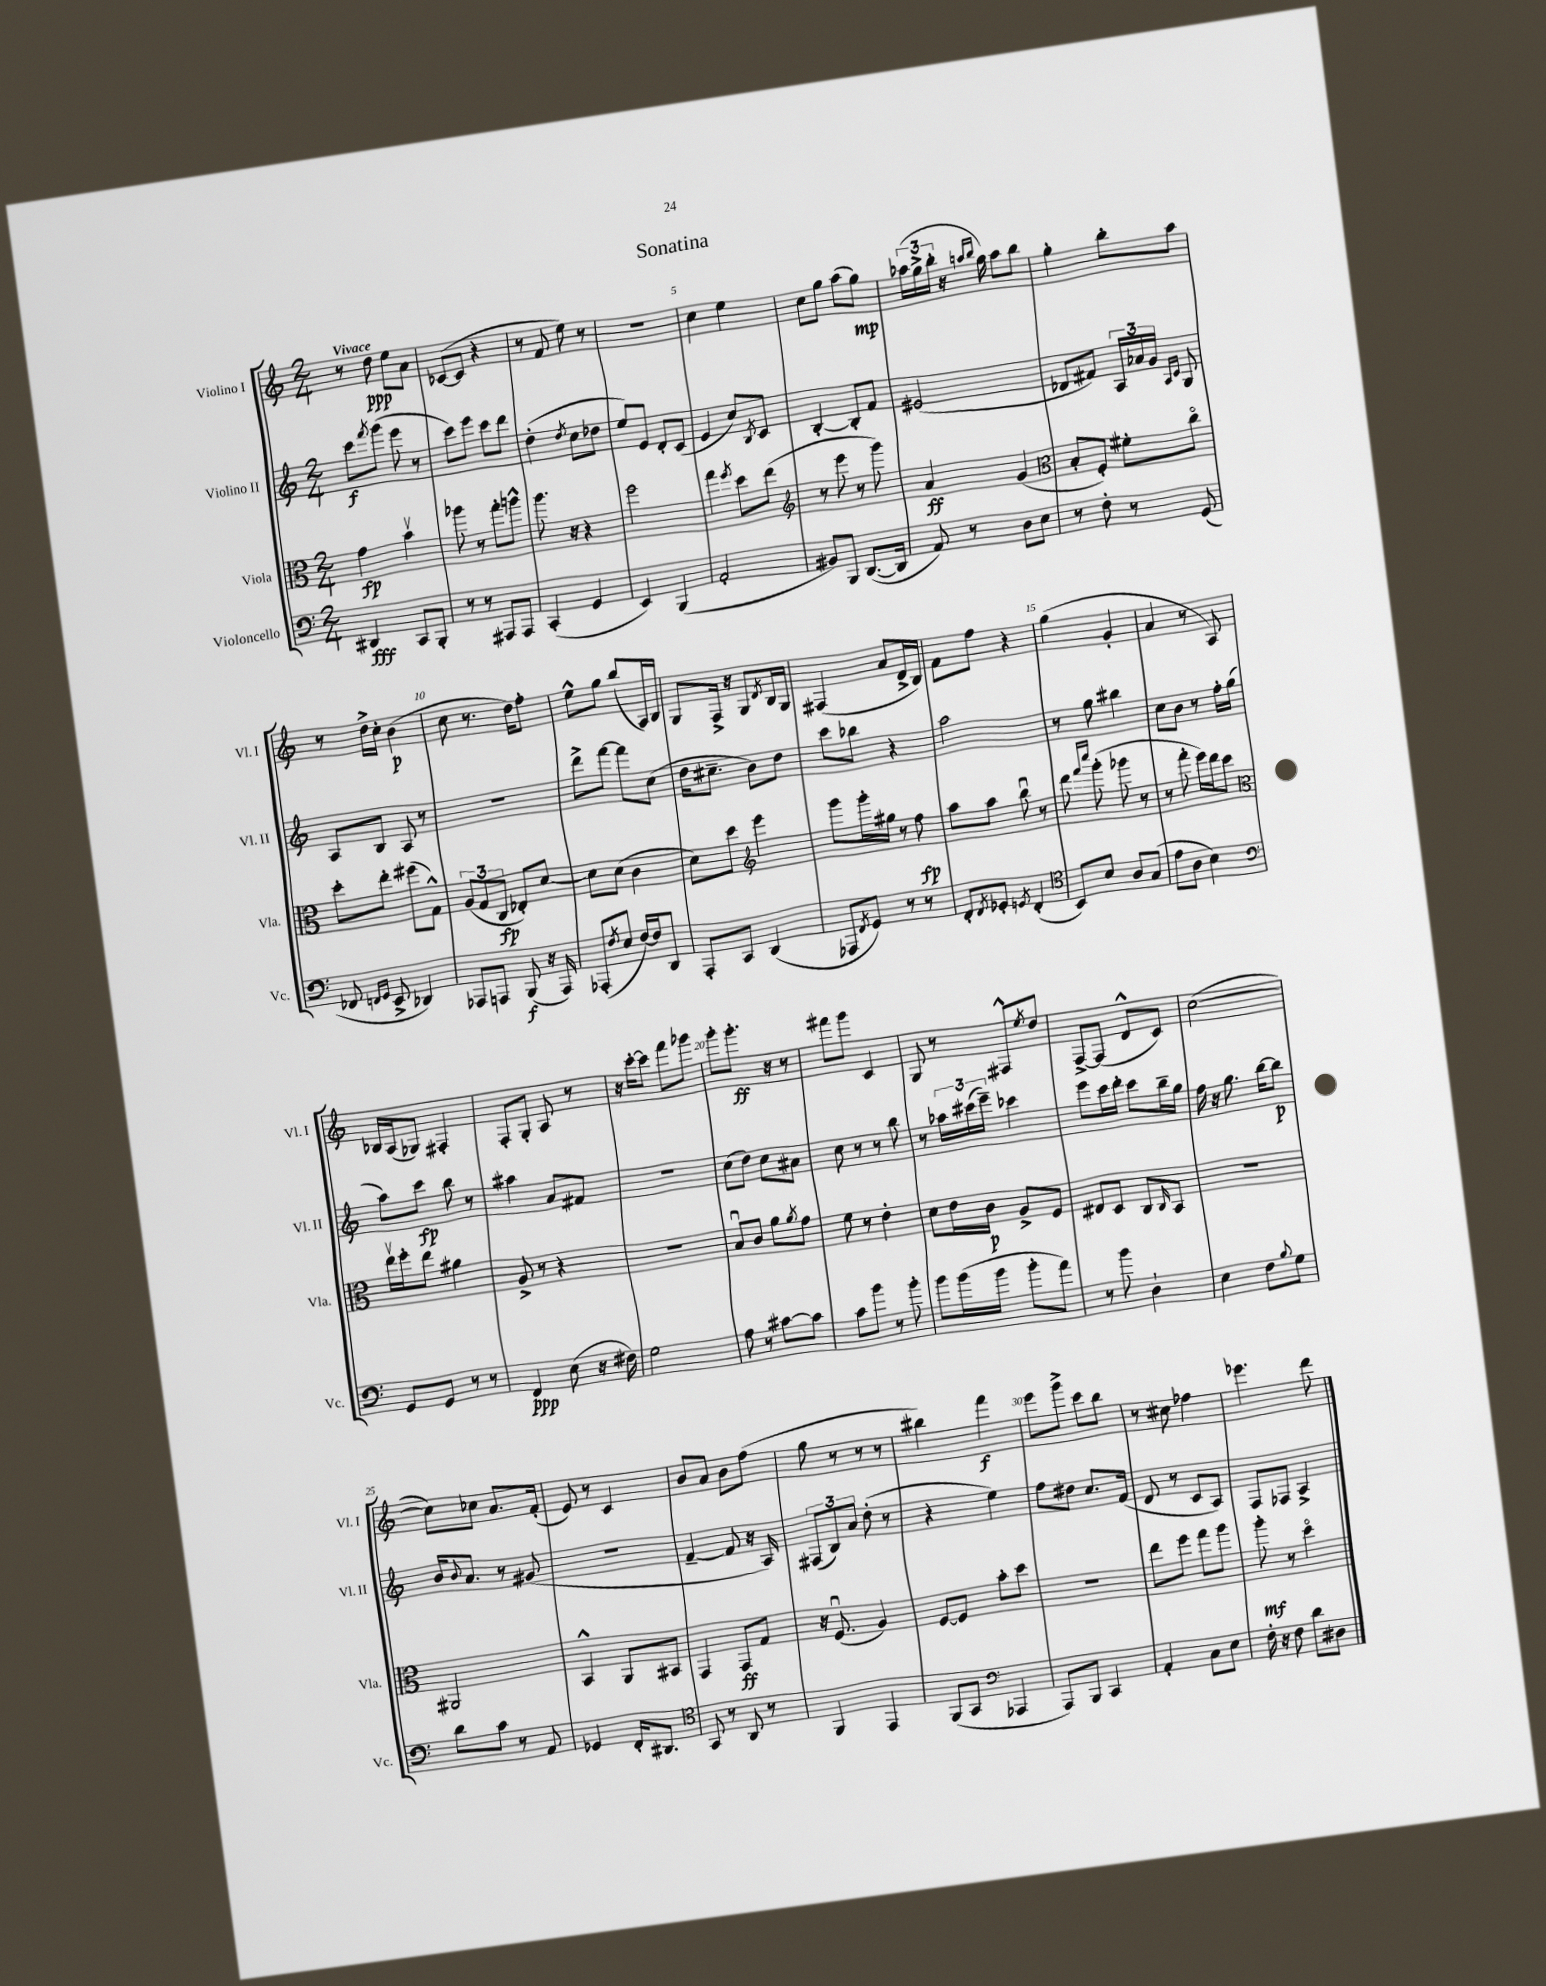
\header { title = "Sonatina" }
<<
\new StaffGroup <<
\new Staff = "s0" \with { instrumentName = "Violino I" shortInstrumentName = "Vl. I" } {
    \clef treble \key c \major \numericTimeSignature \time 2/4 \tempo "Vivace"
    r8 d''8\ppp e''8 a'8 |
    ces'8~( ces'8 r4 |
    r8 f'8 e''8) r8 |
    r2 |
    c''4 e''4 |
    c''8 g''8 a''8( g''8\mp) |
    \tuplet 3/2 { aes''16( g''16-> b''16-. } r16 \grace { a''16 b''16 } g''16) a''8 b''8 |
    g''4-. b''8-. a''8 |
    r8 d''16-> c''16-. b'4\p( |
    c''8 r8. d''16) f''8-. |
    e''8-^ g''8 b''8( a16) b16 |
    g8 f16-> r16 g8 \acciaccatura { d'8 } b16 g16 |
    fis4( a'8 d'16-> b16) |
    f'8 f''8 r4 |
    g''4( g'4-. |
    a'4 r8 a8) |
    bes16 a16( ges8) fis4-. |
    f8-. g8-. a8 r8 |
    r16 c'''16~-. c'''8 f'''8 ges'''8 |
    g'''8-. g'''8.-.\ff r16 r8 |
    fis'''8 g'''8 c'4 |
    g8 r8 fis8-^ \acciaccatura { e''8 } d''8 |
    f8~-> f8( d'8-^ c'8) |
    c''2~( |
    c''8) ces''8 a'8. f'16-.( |
    e'8) r8 c'4 |
    b'8 a'8 b'8 f''8( |
    g''8 r8 r8 r8 |
    bis''4) f'''4\f |
    e'''8 g'''8-> c'''8 b''8 |
    r8 cis''8 fes''4 |
    ees'''4. d'''8 \bar "|." |
}
\new Staff = "s1" \with { instrumentName = "Violino II" shortInstrumentName = "Vl. II" } {
    \clef treble \key c \major \numericTimeSignature \time 2/4
    c'''8\f \acciaccatura { f'''8 } g'''8( e'''8 r8 |
    c'''8) e'''8 c'''8 d'''8 |
    d''4-.( \acciaccatura { d''8 } c''8 des''8 |
    e''8) e'8 d'8-. c'8( |
    e'4 c''8) \acciaccatura { b8 } c'8 |
    b4~-. b8-. f'8 |
    eis'2( |
    des'8 fis'8) \tuplet 3/2 { a16 aes'16 g'16 } \grace { a16 c'16 } g8 |
    a8 b8 a8 r8 |
    r2 |
    d'''8-> f'''8~ f'''8 c''8( |
    d''16 cis''8.-- b'8) d''8 |
    c'''8 bes''8 r4 |
    a''2 |
    r8 g''8 bis''4 |
    c''8 b'8 r8 f''16-. g''16( |
    a''8) c'''8\fp b''8 r8 |
    ais''4 a'8 fis'8 |
    R2 |
    c''8( d''8) c''8 ais'8 |
    c''8 r8 r8 b''8 |
    r8 \tuplet 3/2 { aes''16 cis'''16( e'''16--) } ces'''4 |
    e'''8 c'''16 d'''16-. c'''8 b''16-- g''16 |
    f''16 r16 g''8. b''16~ b''8\p |
    b'16 \appoggiatura { b'8 } a'8. r8 gis'8( |
    R2 |
    f'4~-- f'8 r16 a16) |
    \tuplet 3/2 { fis8( b8) a'8 } d''8-.( r8 |
    r4 e''4) |
    f''8 dis''8 c''8. f'16( |
    d'8 r8 c'8 a8) |
    f8 fes8 a4-> \bar "|." |
}
\new Staff = "s2" \with { instrumentName = "Viola" shortInstrumentName = "Vla." } {
    \clef alto \key c \major \numericTimeSignature \time 2/4
    g'4\fp b'4\upbow |
    aes''8 r8 g''8-. a''8-^ |
    a''8. r16 r4 |
    f''2 |
    g''4 \acciaccatura { f''8 } d''8 e''8( |
    \clef treble r8 e'''8 r8 g'''8) |
    a'4\ff g'4( |
    \clef alto b8-. f8-.) fis'8-. c''8\flageolet |
    d''8-. e''8-. fis''8( g8-^) |
    \tuplet 3/2 { a8( g8 c8\fp } ees8-.) d'8~ |
    d'8 d'8( c'4 |
    d'8) d''8 \clef treble e'''4 |
    g'''8 g'''16-. gis''16 r8 f''8\fp |
    a''8 a''8 b''8\downbow r8 |
    d'''8 \grace { f'''16 c''''16 } g'''8-.( ges'''8 r8 |
    r8 f'''8-. e'''16) d'''16 c'''8 |
    \clef alto e''16\upbow f''16-. e''8 ais'4 |
    a8-> r8 r4 |
    r2 |
    b8\downbow c'8 a'8 \acciaccatura { a'8 } g'8 |
    f'8 r8 e'4-. |
    d'8 e'16 c'16\p a8-> f8 |
    eis8 d8 c8 \grace { c16 } b,8 |
    R2 |
    ais,2 |
    b,4-^ a,8 bis,8 |
    g,4 g,8\ff g8 |
    r16 f8.\downbow( a4) |
    f8~ f8 b'8-. d''8 |
    R2 |
    e''8 f''8 g''8 a''8 |
    a''8-.\mf r8 d''4\flageolet \bar "|." |
}
\new Staff = "s3" \with { instrumentName = "Violoncello" shortInstrumentName = "Vc." } {
    \clef bass \key c \major \numericTimeSignature \time 2/4
    dis,4\fff c,8 b,,8-. |
    r8 r8 ais,,8 ais,,8 |
    c,4-.( g,4 |
    e,4) b,,4( |
    a,2-. |
    bis,8) b,,8 d,8.~( d,16 |
    a,8) r8 d8 e8 |
    r8 f8-. r8 g,8( |
    fes,8 \grace { f,16 g,16 } e,8-> des,4) |
    aes,,8 a,,8 b,,8\f( r16 a,,16) |
    aes,,8-.( \acciaccatura { f8 } e8 f16~) f16 d,8 |
    a,,8-. c,8 d,4( |
    aes,,8 \acciaccatura { f,8 } g,8) r8 r8 |
    f,8-. \acciaccatura { f,8 } ges,8-. \acciaccatura { g,8 } f,4-.( |
    \clef tenor b,8) b8 a8 g8( |
    e'8 a8 b4) |
    \clef bass g,8 g,8 r8 r8 |
    f,4\ppp e8( r16 fis16) |
    g2 |
    a8 r8 cis'8~ cis'8 |
    c'8 b'8 r8 b'8-. |
    b'8 b'16( b'16 b'8-. a'8) |
    r8 b'8 d4-! |
    e4 f8 \appoggiatura { b8 } g8 |
    d'8 c'8 r8 a,8 |
    ges,4 f,16-. dis,8. |
    \clef tenor g,8 r8 a,8 r8 |
    f,4 e,4 |
    f,8( g,8 \clef bass aes,,4 |
    a,,8) b,,8 c,4 |
    a,4-. c8 e8 |
    f16-. r16 f8 d'8 dis8 \bar "|." |
}
>>
>>
\layout { \context { \Score \override BarNumber.break-visibility = ##(#f #t #t) barNumberVisibility = #(every-nth-bar-number-visible 5) } }
